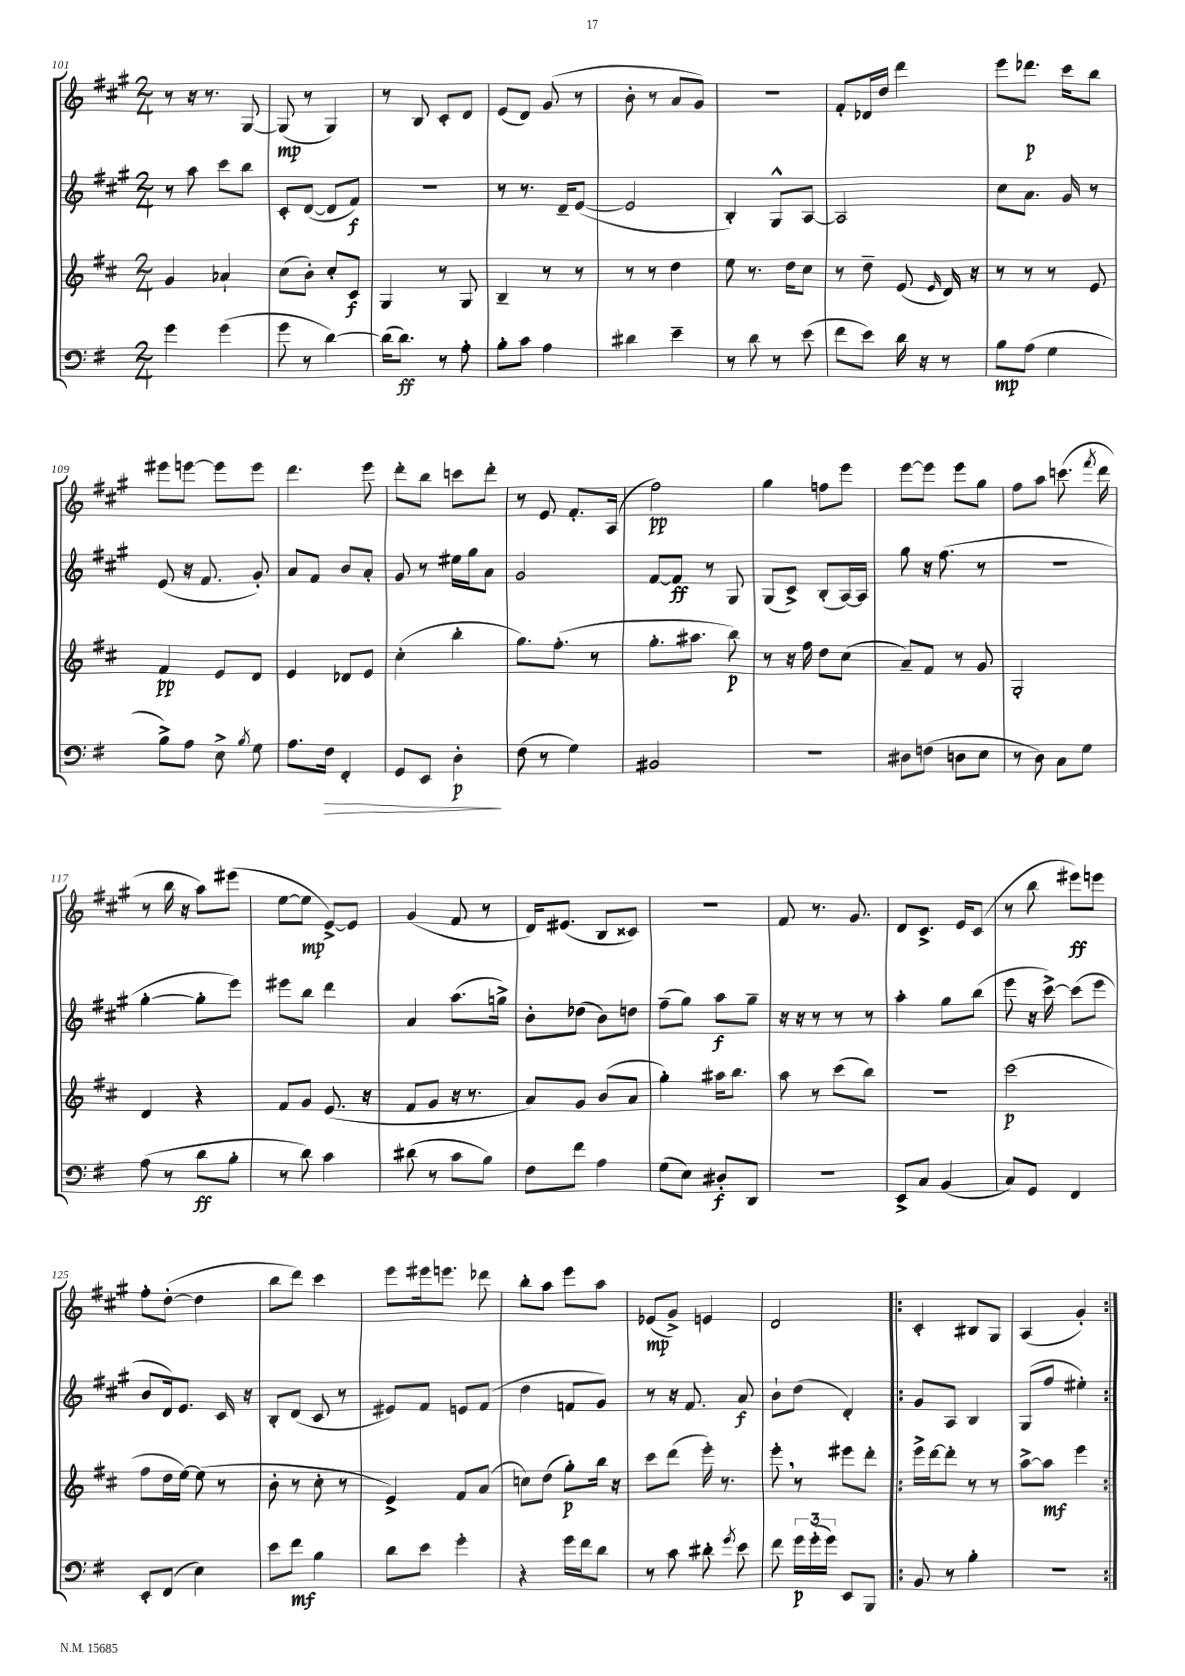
<<
\new StaffGroup <<
\new Staff = "s0" {
    \clef treble \key a \major \numericTimeSignature \time 2/4
    \autoBeamOff r8 r16 r8. gis8~ |
    gis8\mp( r8 gis4) |
    r8 b8 cis'8[-. d'8] |
    e'8[( d'8]) gis'8( r8 |
    b'8-. r8 a'8[ gis'8]) |
    r2 |
    fis'8[-. des'16 d''16] d'''4 |
    e'''8[ des'''8.]\p cis'''16[ b''8] |
    eis'''8[ e'''8]~ e'''8[ e'''8] |
    d'''4. e'''8 |
    d'''8[-. b''8] c'''8[ d'''8]-. |
    r8 e'8 fis'8.[-. a16]( |
    fis''2\pp) |
    gis''4 f''8[ e'''8] |
    e'''8[~ e'''8] e'''8[ gis''8] |
    fis''8[ a''8] c'''8.( \acciaccatura { fis'''8 } d'''16 |
    r8 b''16 r16 a''8[) eis'''8]( |
    e''8[~ e''8]\mp e'8[~->) e'8] |
    gis'4( fis'8 r8 |
    d'16[) eis'8.]( b8[ cisis'8]) |
    R2 |
    fis'8 r8. gis'8. |
    d'8[ cis'8.]-> e'16[ cis'8]( |
    r8 b''8 eis'''8[\ff) e'''8] |
    fis''8[-. d''8]~-.( d''4 |
    b''8[ d'''8]) cis'''4 |
    e'''8[ eis'''16 e'''8.] des'''8 |
    b''8[-. a''8] e'''8[ a''8] |
    ees'8[\mp( gis'8]->) e'4 |
    d'2 |
    \repeat volta 2 { cis'4-. bis8[ gis8] |
    a4( gis'4-.) | }
}
\new Staff = "s1" {
    \clef treble \key a \major \numericTimeSignature \time 2/4
    \autoBeamOff r8 a''8 cis'''8[ b''8] |
    cis'8[-. d'8]~( d'8[ fis'8]\f) |
    R2 |
    r8 r8. d'16[-- e'8]~( |
    e'2 |
    b4-.) gis8[-^ a8]~ |
    a2 |
    cis''8[ a'8.] gis'16 r8 |
    e'8( r16 fis'8. gis'8-.) |
    a'8[ fis'8] b'8[ a'8]-. |
    gis'8 r8 eis''16[ gis''16 a'8] |
    gis'2 |
    fis'8[~ fis'8]\ff r8 gis8 |
    gis8[( cis'8]->) b8[-.( a16~) a16] |
    gis''8 r16 fis''8.( r8 |
    r2 |
    gis''4~-. gis''8[-. e'''8]) |
    eis'''8[ b''8] d'''4 |
    a'4 a''8.[( g''16]->) |
    b'8[-. des''8]( b'8[) d''8] |
    fis''8[--( gis''8]) a''8[\f gis''8]-- |
    r16 r16 r8 r8 r8 |
    a''4-. gis''8[ b''8]( |
    e'''8 r16 cis'''16~->) cis'''8[( e'''8] |
    b'8[ d'16) e'8.] cis'16 r16 |
    b8[-. d'8]( cis'8 r8 |
    eis'8[) fis'8] e'8[ fis'8]( |
    d''4 f'8[ gis'8]) |
    r8 r16 fis'8. a'8\f |
    b'8[-! d''8]( d'4-.) |
    \repeat volta 2 { gis'8[ a8] b4 |
    gis8[( fis''8] eis''4-.) | }
}
\new Staff = "s2" {
    \clef treble \key d \major \numericTimeSignature \time 2/4
    \autoBeamOff g'4 aes'4-! |
    cis''8[( b'8]-.) cis''8[-. cis'8]\f |
    g4 r8 g8 |
    b4-- r8 r8 |
    r8 r8 d''4 |
    e''8 r8. d''16[ cis''8] |
    r8 d''8-- e'8( \grace { e'16 } d'16) r16 |
    r8 r8 r8 e'8 |
    fis'4\pp e'8[ d'8] |
    e'4 des'8[ e'8] |
    cis''4-.( b''4-. |
    g''8.[) fis''8.]-.( r8 |
    g''8.[-. ais''8.] b''8\p) |
    r8 r16 fis''16 d''8[ cis''8]( |
    a'8[--) fis'8] r8 g'8 |
    g2-. |
    d'4 r4 |
    fis'8[ g'8] e'8.( r16 |
    fis'8[ g'8] r16 r8. |
    a'8[) g'8] b'8[( a'8] |
    g''4-.) ais''16[ b''8.] |
    a''8 r8 cis'''8[( b''8]) |
    R2 |
    cis'''2\p( |
    fis''8[ d''16 e''16]~) e''8( r8 |
    b'8-. r8 cis''8-. r8 |
    e'4->) fis'8[ a'8]( |
    c''8[) d''8]( g''8[-.\p) b''16] r16 |
    cis'''8[ d'''8]( e'''16-.) r8. |
    e'''8-. \breathe r8 eis'''8[ d'''8]-. |
    \repeat volta 2 { e'''16[-> d'''16~ d'''8]-. r8 r8 |
    a''8[~-> a''8]\mf e'''4 | }
}
\new Staff = "s3" {
    \clef bass \key g \major \numericTimeSignature \time 2/4
    \autoBeamOff g'4 g'4( |
    g'8 r8 d'4~) |
    d'16[( d'8.]\ff) r8 a8-. |
    b8[-. c'8] a4 |
    dis'4 e'4-- |
    r8 d'8 r8 e'8( |
    fis'8[ e'8]) d'16 r16 r8 |
    b8[\mp a8]( g4 |
    b8[->) a8] e8-> \acciaccatura { b8 } g8 |
    a8.[ fis16]\> fis,4-. |
    g,8[ e,8] d4-.\p\! |
    fis8( r8 g4) |
    bis,2 |
    R2 |
    dis8[ f8]( d8[ e8] |
    r8 d8) c8[ g8] |
    a8( r8 d'8[\ff b8]-. |
    r8 d'8) c'4 |
    dis'8( r8 c'8[ b8]) |
    fis8[ fis'8] a4 |
    g8[( e8]) dis8[-.\f d,8] |
    R2 |
    e,8[-> c8] b,4( |
    c8[) g,8] fis,4 |
    e,8[-. fis,8]( e4) |
    e'8[ fis'8]\mf b4 |
    d'8[ e'8] g'4-. |
    r4 g'16[ fis'16 d'8] |
    r8 c'8 dis'8-. \acciaccatura { g'8 } e'8 |
    fis'8 \tuplet 3/2 { g'16[\p g'16-.( g'16]) } e,8[ b,,8] |
    \repeat volta 2 { b,8 r8 b4-. |
    R2 | }
}
>>
>>
\layout { \context { \Score currentBarNumber = #101 } }
